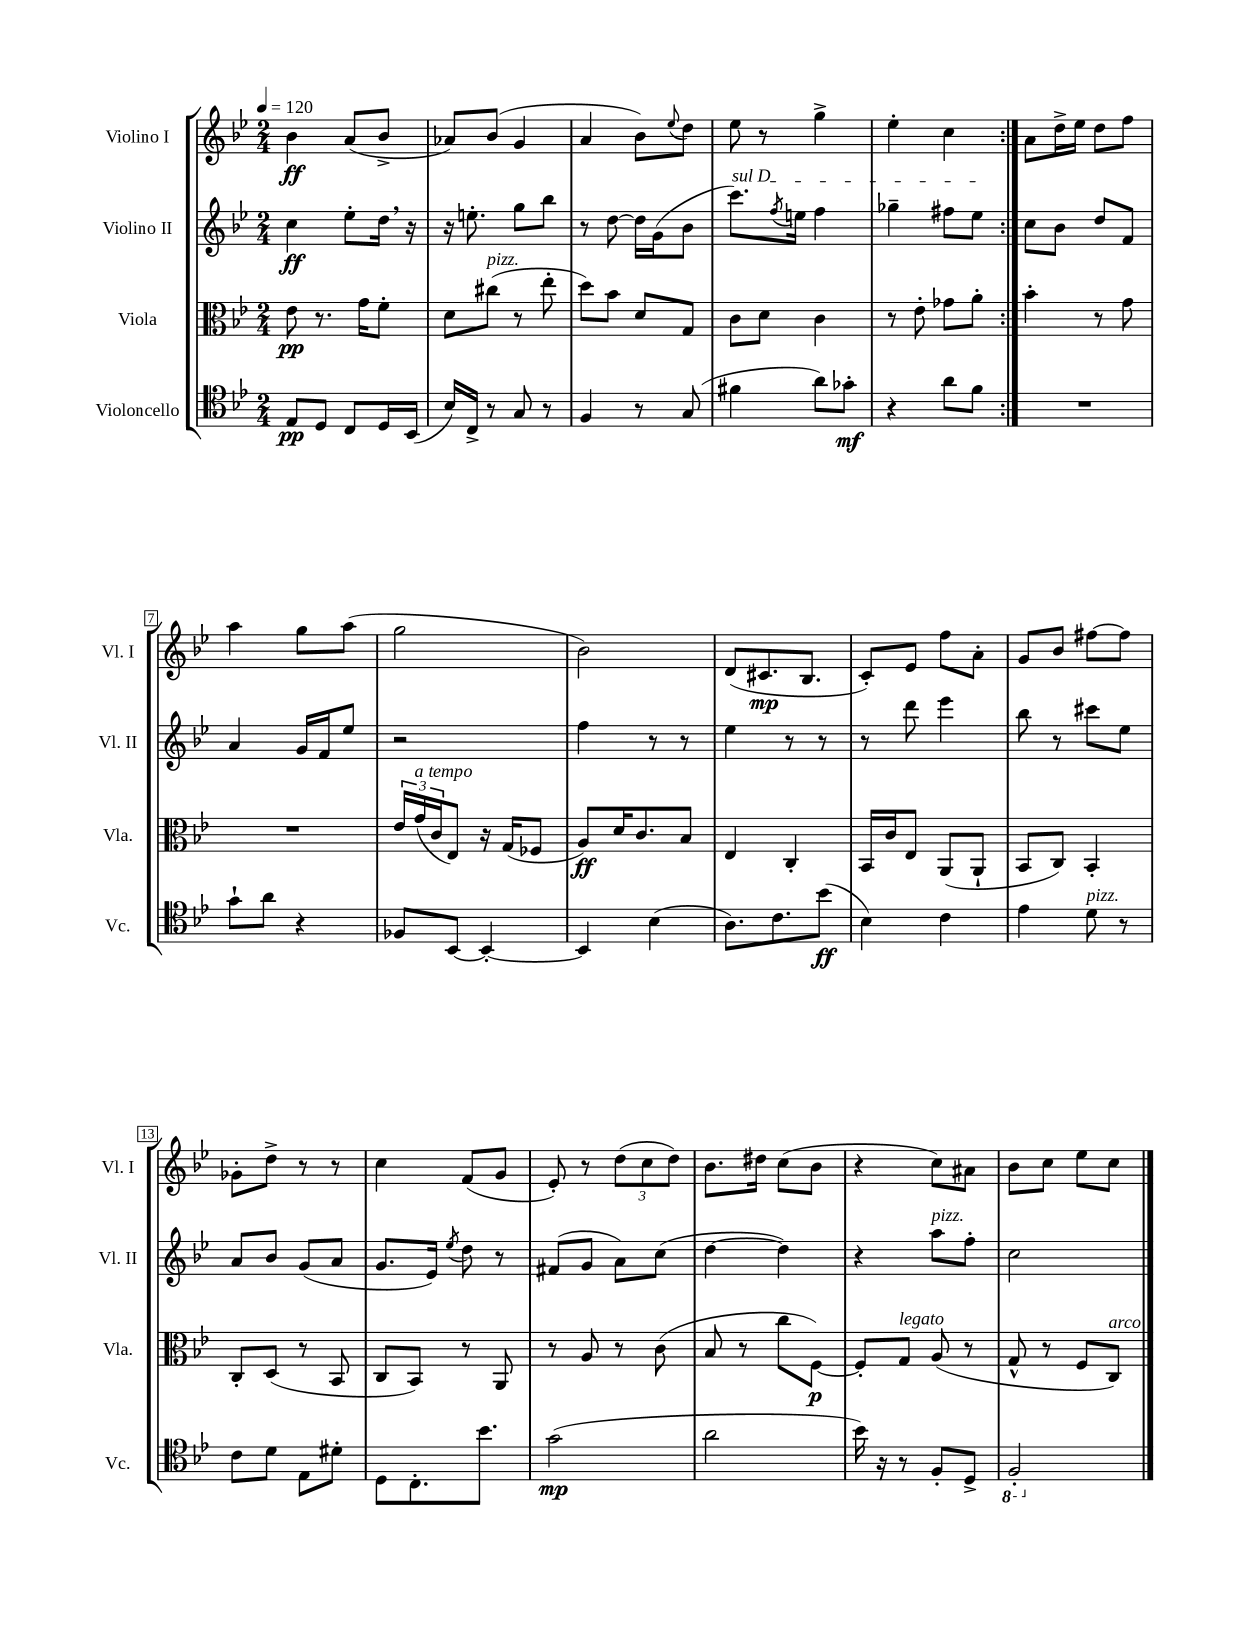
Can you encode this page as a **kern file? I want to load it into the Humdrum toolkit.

**kern	**kern	**kern	**kern
*staff4	*staff3	*staff2	*staff1
*clefC4	*clefC3	*clefG2	*clefG2
*k[b-e-]	*k[b-e-]	*k[b-e-]	*k[b-e-]
*M2/4	*M2/4	*M2/4	*M2/4
*MM120	*MM120	*MM120	*MM120
8E-/L	8e-\	4cc\	4b-\
8D/J	8.r	.	.
8C/L	.	8ee-'\L	(8a/L
.	16g\LK	.	.
16D/L	8f'\J	16dd\Jk	8b-^/J
(16BB-/JJ	.	16r	.
=	=	=	=
16B-/LL)	8d\L	16r	8a-/L)
16C^/JJ	.	8.ee'\	.
8r	(8cc#\J	.	(8b-/J
8G/	8r	8gg\L	4g/
8r	8ee-'\	8bb-\J	.
=	=	=	=
4F/	8dd\L)	8r	4a/
.	8b-\J	[8dd\	.
8r	8d/L	16dd\]LL	8b-\L)
.	.	(16g\J	.
.	.	.	8qqee-/
(8G/	8G/J	8b-\J	8dd\J
=	=	=	=
4f#\	8c\L	8.ccc\L)	8ee-\
.	8d\J	.	8r
.	.	8qff/	.
.	.	16ee\Jk	.
8a\L)	4c\	4ff\	4gg^\
8g-'\J	.	.	.
=	=	=	=
4r	8r	4gg-~\	4ee-'\
.	8e-'\	.	.
8a\L	8g-\L	8ff#\L	4cc\
8f\J	8a'\J	8ee-\J	.
=:|!	=:|!	=:|!	=:|!
2r	4b-'\	8cc\L	8a\L
.	.	8b-\J	16dd^\L
.	.	.	16ee-\JJ
.	8r	8dd/L	8dd\L
.	8g\	8f/J	8ff\J
=	=	=	=
8g`\L	2r	4a/	4aa\
8a\J	.	.	.
4r	.	16g/LL	8gg\L
.	.	16f/J	.
.	.	8ee-/J	(8aa\J
=	=	=	=
8F-/L	24e-/LL	2r	2gg\
.	(24g/	.	.
.	24c/J	.	.
[8BB-/J	8E-/J)	.	.
4BB-'/_	16r	.	.
.	(16G/LK	.	.
.	8F-/J	.	.
=	=	=	=
4BB-/]	8A/L)	4ff\	2b-\)
.	16d/K	.	.
.	8.c/	.	.
(4B-\	.	8r	.
.	8B-/J	8r	.
=	=	=	=
8.A\L)	4E-/	4ee-\	(8d/L
.	.	.	8.c#/
8.c\	.	.	.
.	4C'/	8r	.
.	.	.	8.B-/J
(8b-\J	.	8r	.
=	=	=	=
4B-\)	16BB-/LL	8r	8c'/L)
.	16c/J	.	.
.	8E-/J	8ddd\	8e-/J
4c\	(8AA/L	4eee-\	8ff\L
.	8AA`/J	.	8a'\J
=	=	=	=
4e-\	8BB-/L	8bb-\	8g/L
.	8C/J)	8r	8b-/J
8d\	4BB-'/	8ccc#\L	[8ff#\L
8r	.	8ee-\J	8ff#\]J
=	=	=	=
8c\L	8C'/L	8a/L	8g-'\L
8d\J	(8D/J	8b-/J	8dd^\J
8E-\L	8r	(8g/L	8r
8d#'\J	8BB-/	8a/J	8r
=	=	=	=
8D\L	8C/L	8.g/L	4cc\
8.C'\	8BB-/J)	.	.
.	.	16e-/Jk)	.
.	.	8qee-/	.
.	8r	8dd\	(8f/L
8.b-\J	.	.	.
.	8AA/	8r	8g/J
=	=	=	=
(2g\	8r	(8f#/L	8e-'/)
.	8A/	8g/J	8r
.	8r	8a\L)	(12dd\L
.	.	.	12cc\
.	(8c\	(8cc\J	.
.	.	.	12dd\J)
=	=	=	=
2a\	8B-/	[4dd\	8.b-\L
.	8r	.	.
.	.	.	16dd#\Jk
.	8cc\L	4dd\])	(8cc\L
.	[8F\J)	.	8b-\J
=	=	=	=
16b-\)	8F'/]L	4r	4r
16r	.	.	.
8r	8G/J	.	.
8F'/L	(8A/	8aa\L	8cc\L)
8D^/J	8r	8ff'\J	8a#\J
=	=	=	=
2FF'/	8G^^/	2cc\	8b-\L
.	8r	.	8cc\J
.	8F/L	.	8ee-\L
.	8C/J)	.	8cc\J
==	==	==	==
*-	*-	*-	*-
